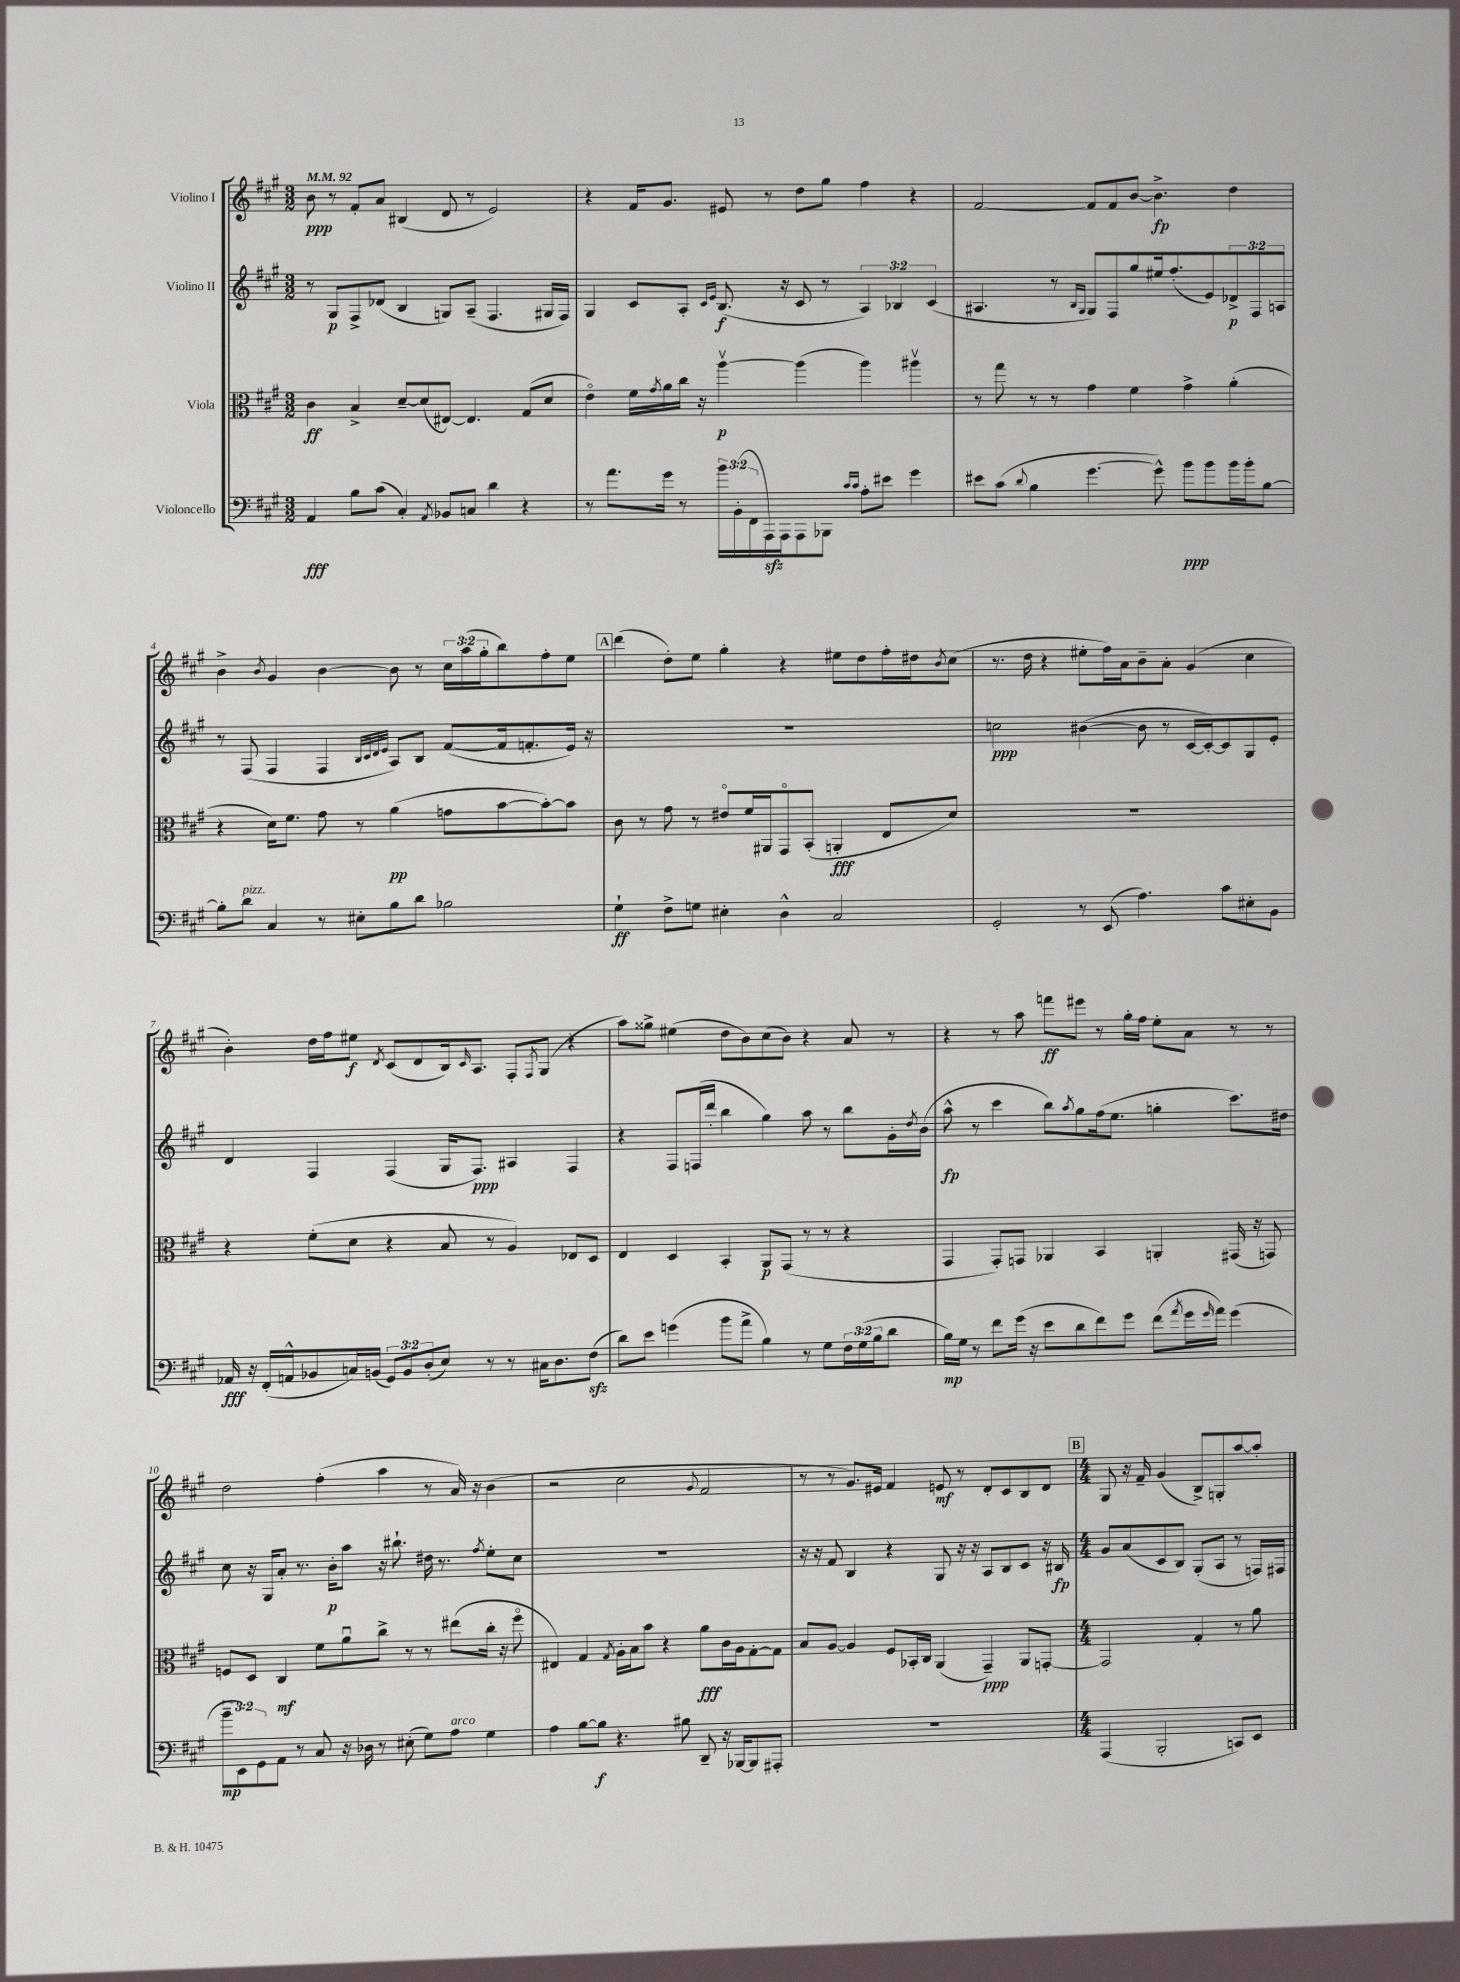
<<
\new StaffGroup <<
\new Staff = "s0" \with { instrumentName = "Violino I" } {
    \clef treble \key a \major \numericTimeSignature \time 3/2 \override Staff.TupletNumber.text = #tuplet-number::calc-fraction-text \tempo 4 = 92
    b'8\ppp r8 fis'8-. a'8 bis4( d'8 r8 e'2) |
    r4 fis'16 gis'8. eis'8 r8 d''8 gis''8 fis''4 r4 |
    fis'2~ fis'8 fis'8 b'8~ b'4.->\fp d''4 |
    b'4-> \acciaccatura { b'8 } gis'4 b'4~ b'8 r8 \tuplet 3/2 { cis''16 a''16( gis''16-. } b''8) fis''8-. e''8 |
    \mark \markup { \box "A" } d'''4( d''8-.) e''8 gis''4-. r4 eis''8 d''8 fis''16-. dis''16 \acciaccatura { b'8 } cis''8( |
    r8. d''16 r4 eis''8-. fis''16) a'16 b'8-- a'8-. gis'4( cis''4 |
    b'4-.) d''16 fis''16 eis''8\f \acciaccatura { d'8 } cis'8( d'8 b16) \grace { cis'16 } a8. fis8-. \acciaccatura { fis8 } gis8( r4 |
    a''8) gisis''8-> eis''4( d''8 b'8) cis''8( b'8) r4 a'8 r8 |
    r4 r8 a''8 f'''8\ff eis'''8 r8 gis''16-. fis''16 e''8-. a'8 r8 r8 |
    d''2 fis''4-.( a''4 r8 a'16) r16 b'4( |
    r2 cis''2 \appoggiatura { gis'8 } fis'2 |
    r8 r8 gis'8.) eis'16 fis'4 e'8\mf r8 d'8-. cis'8 b8 d'8 |
    \mark \markup { \box "B" } \numericTimeSignature \time 4/4 gis8 r16 fis'16-- gis'4( b8->) g8-. a''8~ a''8-. \bar "|." |
}
\new Staff = "s1" \with { instrumentName = "Violino II" } {
    \clef treble \key a \major \numericTimeSignature \time 3/2 \override Staff.TupletNumber.text = #tuplet-number::calc-fraction-text
    r8 gis8\p fis8-> des'8( b4 g8) a8--( fis4. gis16 fis16) |
    gis4 cis'8 a8-. \grace { cis'16 e'16 } b8.\f( r16 cis'8 r8 \tuplet 3/2 { a4) bes4 cis'4( } |
    ais4. r8 \grace { b16 gis16 } gis8) fis8 gis''8 eis''16 fis''8.-.( e'8) \tuplet 3/2 { des'8->\p fis8 a8 } |
    r8 fis8( fis4 fis4 \grace { b32 cis'32 d'32 e'32 } a8) b8 fis'8~( fis'16 f'8.-. e'16) r16 |
    \mark \markup { \box "A" } R1. |
    c''2\ppp bis'4~( bis'8 r8 cis'16~ cis'16~-.) cis'8 gis8 e'8-. |
    d'4 fis4 fis4( gis16 fis8.\ppp) ais4 fis4 |
    r4 fis8 f16( d'''16-. b''4 gis''4) a''8 r8 b''8 gis'16-. \acciaccatura { d''8 } b'16( |
    a''8-^\fp r8 cis'''4 b''8) \acciaccatura { a''8 } gis''8 fis''16( e''8. g''4-. cis'''8.) dis''16 |
    cis''8 r16 gis16 a'8-. r8. b'16-.\p a''8 r16 bis''8.-! dis''16 r8. \acciaccatura { fis''8 } e''8-. cis''8 |
    R1. |
    r16 r16 fis'8 b4 r4 gis8 r16 r16 a8 b8 cis'8 r16 bis16\fp |
    \mark \markup { \box "B" } \numericTimeSignature \time 4/4 gis'8 a'8( cis'8 b8) gis8-.( a8 r8 f16) fis16 \bar "|." |
}
\new Staff = "s2" \with { instrumentName = "Viola" } {
    \clef alto \key a \major \numericTimeSignature \time 3/2
    cis'4\ff b4-> d'8~-- d'8( eis8~) eis4. gis8( d'8 |
    e'4\flageolet) fis'16 \acciaccatura { gis'8 } a'16 cis''16 r16 a''4~\upbow\p a''4( a''4) ais''4\upbow |
    r8 gis''8 r8 r8 gis'4 fis'4 gis'4-> a'4-.( |
    r4 d'16) fis'8. gis'8 r8 a'4\pp( g'8 b'8~ b'8~-.) b'8 |
    \mark \markup { \box "A" } cis'8 r8 gis'8 r8 eis'8\flageolet fis'16 ais,16 gis,8\flageolet b,8-.( a,4-.\fff e8 d'8) |
    R1. |
    r4 fis'8-.( d'8 r4 b8 r8 a4) ees8 d8 |
    e4 d4 b,4-. a,8\p gis,8( r8 r8 r4 |
    gis,4 gis,8-.) g,8 aes,4 b,4 a,4-. gis,16( r16 g,8) |
    f8 d8 cis4\mf fis'8 a'8\downbow cis''8-> r8 r8 eis''8( cis''16-. r16 fis''8\flageolet |
    eis4) gis4 \acciaccatura { gis8 } a16-. b16 b'8 r4 a'8\fff cis'16 a16 gis8~-. gis8 |
    b8 a8~ a4 fis8 bes,16-. cis16 a,4( gis,4--\ppp) a,8 g,8~-. |
    \mark \markup { \box "B" } \numericTimeSignature \time 4/4 g,2 gis4-. r8 a'8 \bar "|." |
}
\new Staff = "s3" \with { instrumentName = "Violoncello" } {
    \clef bass \key a \major \numericTimeSignature \time 3/2 \override Staff.TupletNumber.text = #tuplet-number::calc-fraction-text
    a,4\fff b8 cis'8( cis4-.) \acciaccatura { a,8 } bes,8 c8 d'4 r4 |
    r8 a'8. gis'16 r8 \tuplet 3/2 { b'16 b,16-.( fis,16 } a,,16\sfz) a,,16 a,,8 bes,,8 \grace { cis'16 cis'16 } a8-. eis'8 gis'4 |
    eis'8 cis'8( \appoggiatura { d'8 } b4 gis'4.~ gis'8-^) b'8\ppp b'8 b'16 b'16-. b8~ |
    b8-. d'8^\markup { \italic "pizz." } cis4 r8 eis8-. b8 d'8 bes2 |
    \mark \markup { \box "A" } gis4-!\ff fis8-> g8 eis4-. d4-^ cis2 |
    gis,2-. r8 e,8( a4.) cis'8 eis8-. b,8 |
    aes,16\fff r16 fis,16-.( a,16-^ bes,8 c16) b,16( \tuplet 3/2 { gis,8) b,8 d8-.( } e8) r8 r8 cis16 d8. fis8\sfz( |
    d'8) e'8 g'4( b'8 a'8-> b4) r8 gis8 \tuplet 3/2 { fis16 gis16( b16 } d'8 |
    b16\mp) gis16 r8 fis'8 gis'16( r16 e'8 d'8 fis'8) gis'8 fis'8( \acciaccatura { a'8 } gis'16 \grace { gis'16 } a'16) gis'4( |
    \tuplet 3/2 { b'8--\mp e,8) gis,8 } a,8 r8 cis8 r16 des16 r8 eis8-.( gis8) a8^\markup { \italic "arco" } gis4 |
    a4 b8~ b8\f r4. bis8 d,8-- r16 bes,,16~ bes,,8 ais,,8-. |
    R1. |
    \mark \markup { \box "B" } \numericTimeSignature \time 4/4 a,,4( b,,2-. c,8) e,8 \bar "|." |
}
>>
>>
